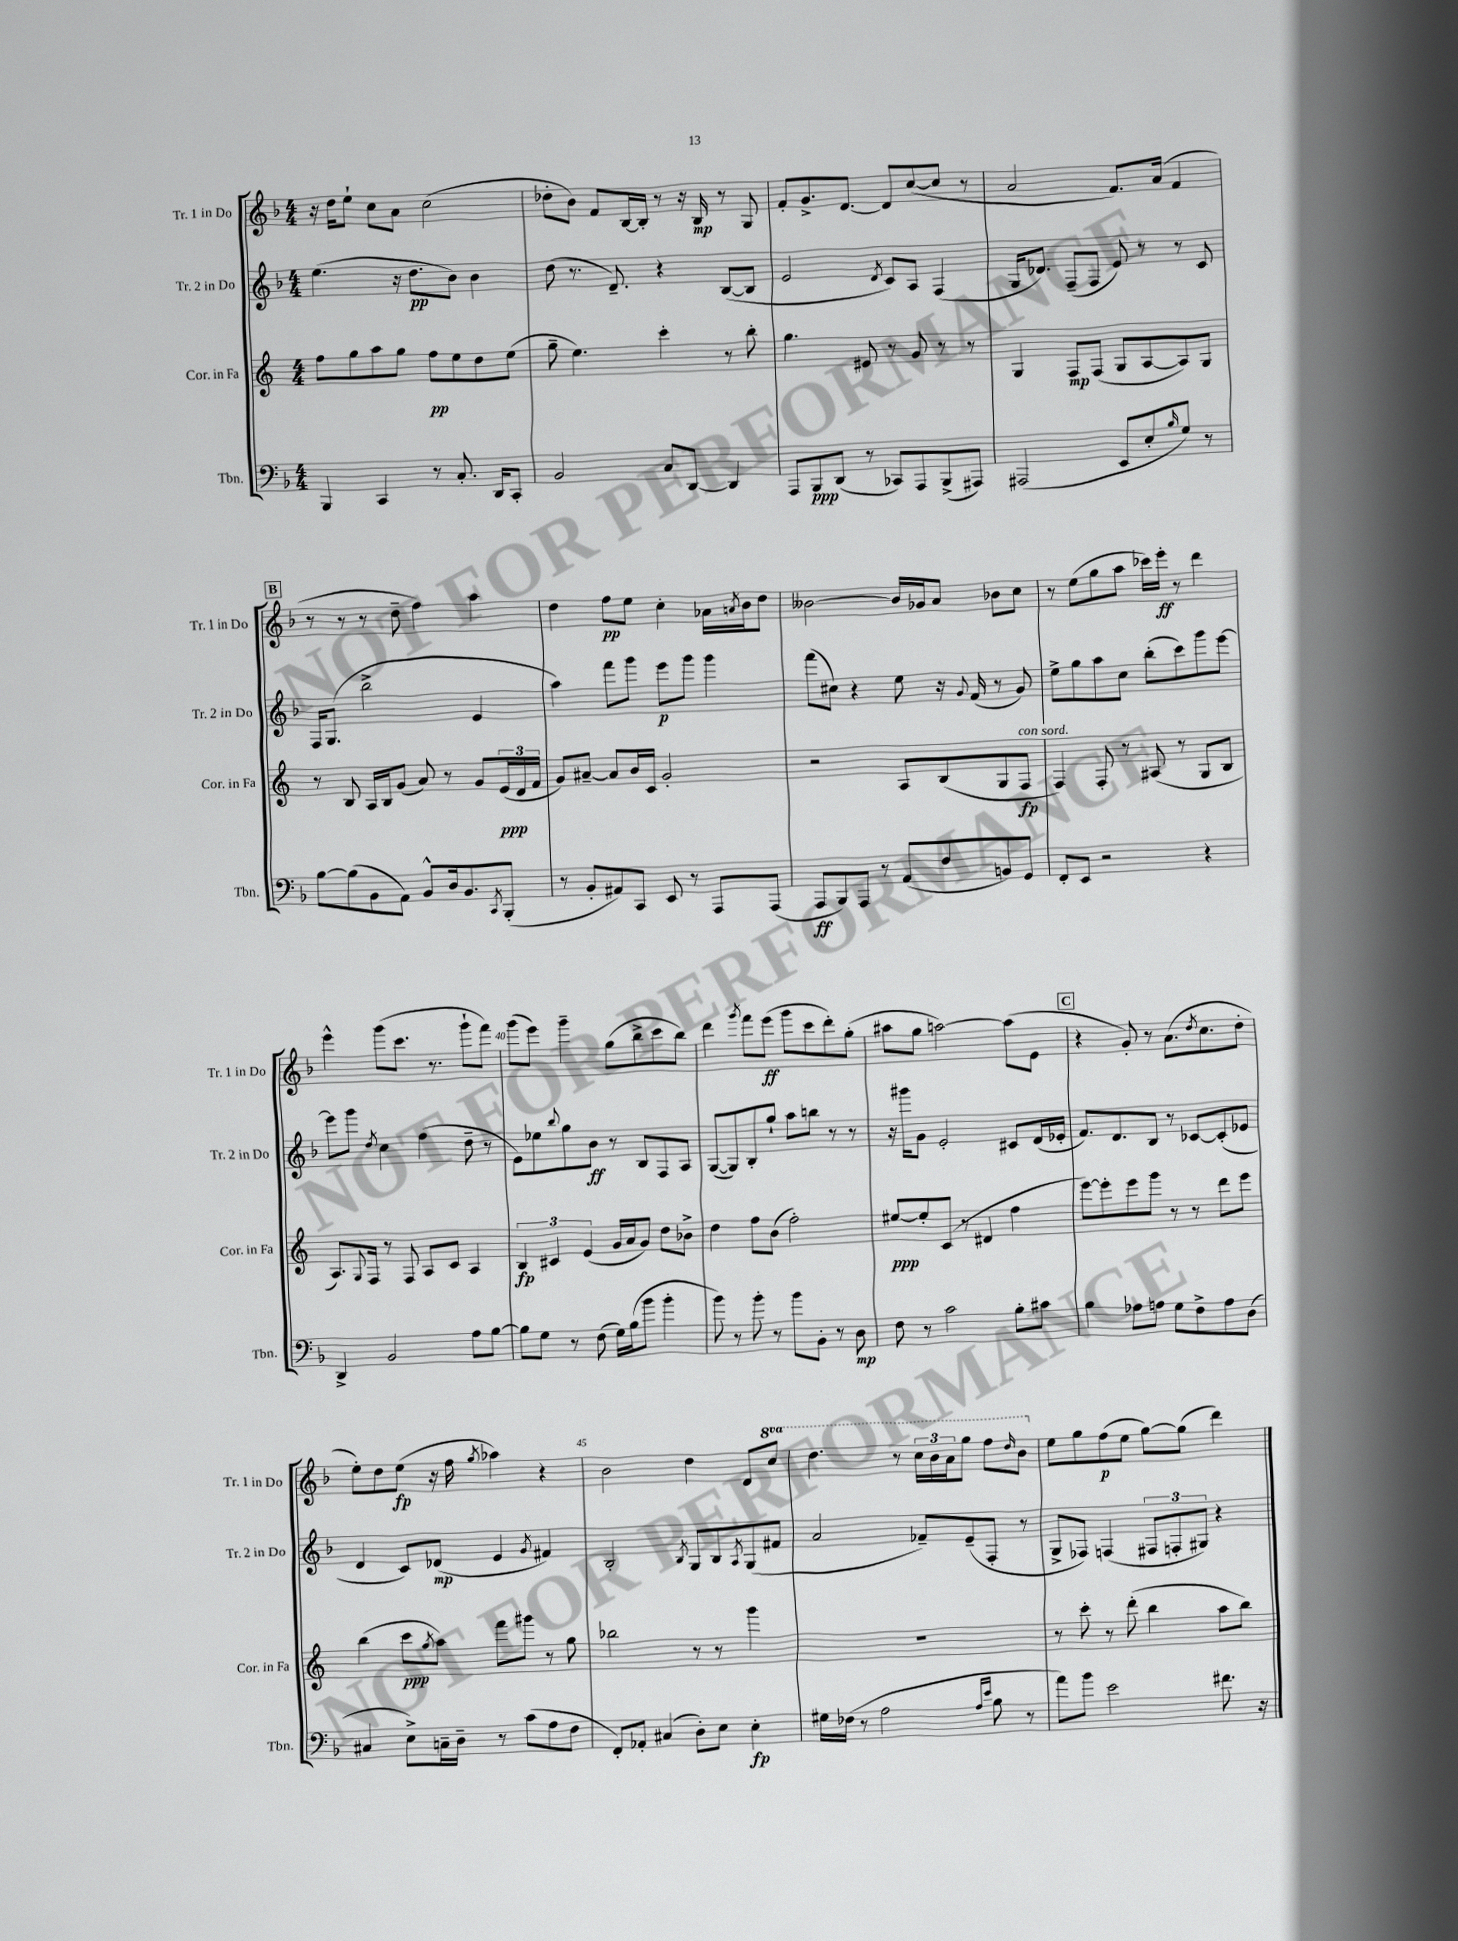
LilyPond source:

<<
\new StaffGroup <<
\new Staff = "s0" \with { instrumentName = "Tr. 1 in Do" shortInstrumentName = "Tr. 1 in Do" } {
    \clef treble \key f \major \numericTimeSignature \time 4/4 \set Staff.ottavationMarkups = #ottavation-simple-ordinals
    r16 d''16 e''8-! c''8 a'8 c''2( |
    des''8-. bes'8) f'8 bes16~ bes16-. r8 r16 bes16\mp r8 g8 |
    f'8-. g'8.-> d'8.~ d'8 c''8~( c''8 r8 |
    a'2 f'8.) a'16( f'4 |
    \mark \markup { \box "B" } r8 r8 r8 d''8-- f''4) a''4 |
    d''4 f''8\pp e''8 c''4-. aes'16 \acciaccatura { a'8 } bes'16 d''8 |
    beses'2~ beses'16 ges'16 a'8 bes'8 c''8 |
    r8 e''8( g''8 a''8 ces'''16) e'''16-.\ff r8 d'''4 |
    e'''4-^ g'''8( c'''8. r8. g'''8-! f'''8) |
    g'''8( e'''8) g'''4-- g''8( bes''8-> c'''8 bes''8) |
    d'''4 \acciaccatura { g'''8 } f'''8 e'''8\ff( g'''8 c'''8 d'''8-.) g''8-.( |
    ais''8 g''8 a''2~) a''8( e'8 |
    \mark \markup { \box "C" } r4 g'8-.) r8 a'8.( \acciaccatura { d''8 } c''8. d''8-. |
    e''8-.) d''8 e''8\fp( r16 f''16 \acciaccatura { g''8 } aes''4) r4 |
    bes'2 d''4 d'8 \ottava #1 c'''8 |
    d'''4. r8 \tuplet 3/2 { c'''16 bes''16 a''16 } g'''8 f'''8 \grace { d'''16 } bes''8 \ottava #0 |
    e''8 g''8 f''8\p( e''8 g''8~) g''8( d'''4) \bar "|." |
}
\new Staff = "s1" \with { instrumentName = "Tr. 2 in Do" shortInstrumentName = "Tr. 2 in Do" } {
    \clef treble \key f \major \numericTimeSignature \time 4/4
    e''4.( r16 d''8.\pp bes'8) bes'4 |
    d''8( r8. d'8.--) r4 bes8~( bes8 |
    e'2 \acciaccatura { d'8 } c'8) a8 f4( |
    g16 des'8.) f8--( f8 e'8) r8 r8 c'8 |
    \mark \markup { \box "B" } f16 g8.( bes''2-> e'4 |
    a''4) f'''8 g'''8 e'''8\p g'''8 g'''4 |
    f'''8( cis''8) r4 e''8 r16 \appoggiatura { g'8 } f'16( r8 g'8) |
    e''8-> g''8 a''8 c''8 bes''8-.( c'''8) g'''8 e'''8~ |
    e'''8 g'''8 \acciaccatura { d''8 } c''4 f''4( d''8-- r8 |
    e'8) ees''8 \appoggiatura { bes''8 } g''8 bes'8\ff r8 bes8 f8 a8 |
    g8~( g8) bes8-. g''8-! a''8 b''8 r8 r8 |
    r16 gis'''16 g'8 e'2-. cis'8 d'16( ees'16-. |
    \mark \markup { \box "C" } f'8.) d'8. bes8 r8 ces'8~ ces'8-.( ees'8 |
    d'4 c'8) des'8\mp( e'4 \acciaccatura { g'8 } fis'4) |
    bes2-. \acciaccatura { bes8 } g8 bes8 \acciaccatura { a8 } g8( fis'8 |
    a'2 fes'8--) e'8--( f8-. r8 |
    g8-> fes8) f4( \tuplet 3/2 { fis8 f8-. gis8) } r4 \bar "|." |
}
\new Staff = "s2" \with { instrumentName = "Cor. in Fa" shortInstrumentName = "Cor. in Fa" } {
    \clef treble \key c \major \numericTimeSignature \time 4/4
    f''8 g''8 a''8 g''8 f''8\pp e''8 d''8 e''8( |
    g''8-- e''4.) c'''4-. r8 b''8-. |
    g''4. eis'8 r8 g'8 r8 r8 |
    g4 f8\mp f8( g8 a8~ a8) g8 |
    \mark \markup { \box "B" } r8 b8 a16 b16 g'8( a'8) r8 g'8 \tuplet 3/2 { e'16\ppp( d'16 f'16 } |
    g'8) ais'8~-- ais'8 b'16 c'16 g'2-. |
    r2 a8 b8( g8 f8\fp^\markup { \italic "con sord." } |
    f4) f8-. r8 ais8( r8 g8 b8 |
    a8.) \appoggiatura { g8 } f16 r8 f8 a8 c'8 a4 |
    \tuplet 3/2 { b4\fp cis'4 e'4( } g'16 a'16 g'8) d''8 bes'8-> |
    d''4 f''8 b'8( f''2-.) |
    eis''8~\ppp eis''8-. c'8( r8 dis'4 f''4 |
    \mark \markup { \box "C" } e'''8~) e'''8-. e'''8 g'''8 r8 r8 d'''8 e'''8 |
    b''4( c'''8\ppp \acciaccatura { g''8 } a''8) f'''8 gis'''8 r8 g''8 |
    bes''2 r8 r8 g'''4 |
    R1 |
    r8 c'''8-. r8 d'''8-.( b''4 a''8 b''8) \bar "|." |
}
\new Staff = "s3" \with { instrumentName = "Tbn." shortInstrumentName = "Tbn." } {
    \clef bass \key f \major \numericTimeSignature \time 4/4
    bes,,4 c,4 r8 c8.-. d,16 c,8-. |
    bes,2 c8 d,8~ d,4 |
    a,,8 bes,,8\ppp d,8( r8 ces,8) a,,8 bes,,8->( ais,,8) |
    ais,,2( e,8 e8-. \grace { bes16 } g8) r8 |
    \mark \markup { \box "B" } bes8~ bes8( bes,8 a,8) bes,8-^ d16 bes,8. \acciaccatura { c,8 } bes,,8-.( |
    r8 bes,8-. ais,8) c,8 e,8 r8 a,,8 a,,8( |
    a,,8\ff bes,,8) a,,8 r8 a,8( f8 b,8) g,8 |
    f,8-. e,8 r2 r4 |
    d,4-> bes,2 a8 bes8~ |
    bes8 g8 r8 f8( g16) bes16( bes'8 bes'4-. |
    bes'8) r8 bes'8-. r8 bes'8 bes,8-. r8 d8\mp |
    f8 r8 c'2 bes8-. cis'8 |
    \mark \markup { \box "C" } bes4 aes8 a8 g8 f8-> a8 d8( |
    cis4 e8->) c16-- d16-- r8 c'8( a8 f8 |
    f,8-.) aes,8-. cis4( d8-.) e8 e4-.\fp |
    gis16 fes16( r8 a2 \grace { a16 e'16 } bes8 r8 |
    a'8) bes'8 e'2 fis'8. r16 \bar "|." |
}
>>
>>
\layout { \context { \Score currentBarNumber = #31 \override BarNumber.break-visibility = ##(#f #t #t) barNumberVisibility = #(every-nth-bar-number-visible 5) } }
